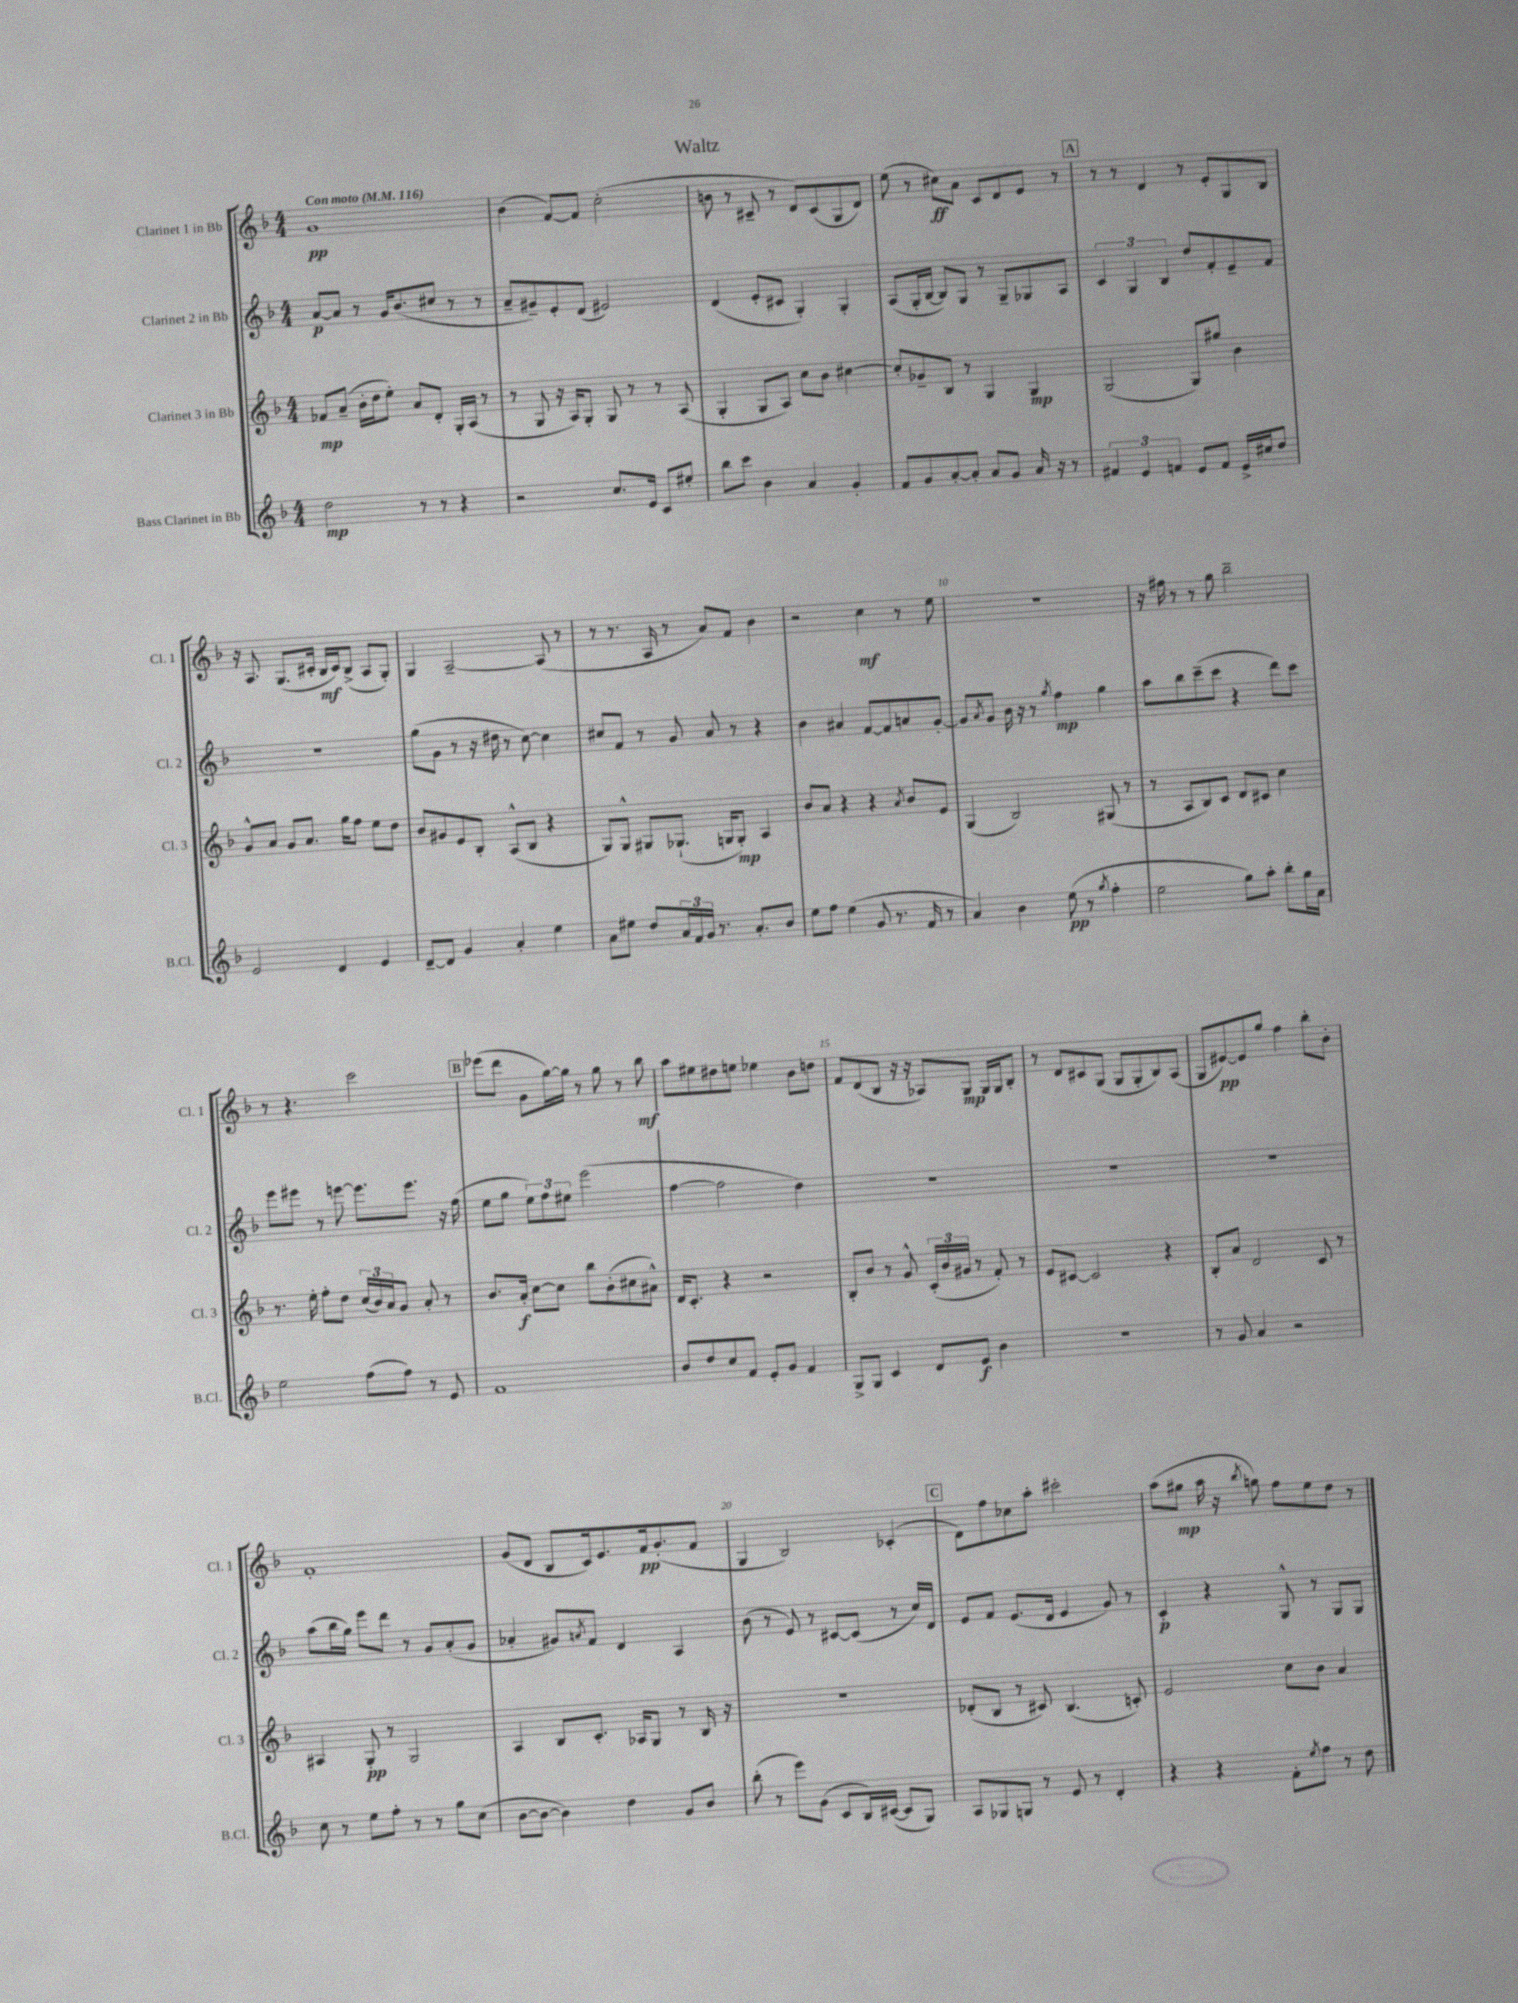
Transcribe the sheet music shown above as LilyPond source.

\header { title = "Waltz" }
<<
\new StaffGroup <<
\new Staff = "s0" \with { instrumentName = "Clarinet 1 in Bb" shortInstrumentName = "Cl. 1" } {
    \clef treble \key f \major \numericTimeSignature \time 4/4 \tempo "Con moto" 4 = 116
    g'1\pp |
    bes'4( f'8~) f'8 c''2-.( |
    b'8 r8 cis'8-- r8 d'8) cis'8( g8 d'8) |
    e''8( r8 cis''8\ff) a'8 c'8 d'8 e'8 r8 |
    \mark \markup { \box "A" } r8 r8 d'4 r8 e'8-. g8 bes8 |
    r16 a8. g8.( cis'16-. bes16\mf cis'16) bes8->( a8 g8-.) |
    g4 a2~-- a8( r8 |
    r8 r8. a16 r8 a'8) f'8 bes'4 |
    r2 c''4\mf r8 e''8 |
    R1 |
    r16 fis''16 r8 r8 g''8 bes''2-- |
    r8 r4. c'''2 |
    \mark \markup { \box "B" } ees'''8( d'''8 g'8 g''16~) g''16 r8 g''8 r8 bes''8\mf |
    a''8 eis''8 dis''8 e''8 ees''4 bes'8 d''8 |
    f'8 d'8( bes8 r16 r16 aes8) g8\mp g16 g16 bes8-. |
    r8 d'8 cis'8 g8( g8 g8-. bes8) a8( |
    g8 eis'8~\pp) eis'8 g''8 f''4 bes''8-. bes'8-. |
    f'1-. |
    g'8( d'8 bes8 c'16) e'8. f'16\pp g'8.-.( f'8 |
    g4 bes2) ces'4-.( |
    \mark \markup { \box "C" } d'8) f''8 ces''8 a''8-. cis'''2-. |
    a''8( gis''8\mp a''16 r16 \acciaccatura { bes''8 } g''8) f''8 e''8 d''8 r8 \bar "|." |
}
\new Staff = "s1" \with { instrumentName = "Clarinet 2 in Bb" shortInstrumentName = "Cl. 2" } {
    \clef treble \key f \major \numericTimeSignature \time 4/4
    a'8~\p a'8 r8 g'16 bes'8.( cis''8 r8 r8 |
    a'8-- gis'8--) e'8-. d'8( eis'2) |
    d'4( e'8-. cis'8 g4-.) g4-. |
    a8( g16-. bes16~ bes8) g8 r8 g8-- ges8 a8 |
    \mark \markup { \box "A" } \tuplet 3/2 { c'4 g4 bes4 } d''8 f'8-. e'8-- f'8 |
    R1 |
    g''8( g'8 r8 r16 dis''16 r8 c''8~) c''4 |
    cis''8 f'8 r8 g'8 a'8 r8 r4 |
    bes'4 ais'4 f'8~ f'8 a'8 g'8~-. |
    g'8 \acciaccatura { a'8 } g'8 bes'16 r16 r8 \acciaccatura { g''8 } f''4\mp g''4 |
    a''8 bes''8 c'''8--( c'''8 r4 d'''8) c'''8 |
    e'''8 eis'''8 r8 e'''8~ e'''8. e'''8. r16 f''16( |
    \mark \markup { \box "B" } e''8 g''8 \tuplet 3/2 { e''8) f''8 eis''8 } e'''2( |
    f''4~ f''2 d''4) |
    R1 |
    R1 |
    R1 |
    a''8( bes''16 g''16) e'''8 d'''8 r8 g'8 a'8-.( g'8 |
    aes'4-. gis'8) \acciaccatura { a'8 } f'8 d'4 a4 |
    bes'8( r8 e'8) r8 cis'8~ cis'8( r8 c''16) d'16 |
    \mark \markup { \box "C" } e'8 f'8 e'8.( d'16 e'4 g'8) r8 |
    c'4-.\p r4 g8-^ r8 g8 g8 \bar "|." |
}
\new Staff = "s2" \with { instrumentName = "Clarinet 3 in Bb" shortInstrumentName = "Cl. 3" } {
    \clef treble \key f \major \numericTimeSignature \time 4/4
    fes'8\mp a'8--( bes'16-. d''16 e''8-.) a'8 d'8-. g16-. a16( r8 |
    r8 g8 r16 a16) g8-. g8 r8 r8 a8( |
    g4-. g8 a8) c''8 bes'8 cis''4~ |
    cis''8-. ges'8-- bes8 r8 g4 g4\mp |
    \mark \markup { \box "A" } g2( g8) gis''8 bes'4 |
    g'8-^ a'8 g'8 a'8. g''16 f''8 e''8 d''8 |
    bes'8 gis'8 e'8 bes8-. a8-^( bes8 r4 |
    g8) g8-^ gis8 ges8.-!( g16 g8-.\mp) a4 |
    bes'8 a'8 r4 r4 \acciaccatura { a'8 } bes'8 e'8 |
    g4( bes2) gis8( r8 |
    r8 a8 bes8) c'8 d'8 cis'8 c''4 |
    r8. e''16-. f''8-. d''8 \tuplet 3/2 { c''16( bes'16) a'16 } g'8 a'8-. r8 |
    \mark \markup { \box "B" } bes'8. a'16-.\f c''8~ c''8 bes''8 bes'8-.( cis''8 ais'8-^) |
    d'16 c'8.-. r4 r2 |
    bes8-. bes'8 r8 g'8-^ \tuplet 3/2 { c'16-.( bes'16 gis'16 } r8 f'8-.) r8 |
    e'8 cis'8~ cis'2 r4 |
    bes8-. a'8 d'2 c'8 r8 |
    ais4 g8-.\pp r8 g2 |
    a4 bes8 c'8.-. aes16 g8 r8 bes16 r16 |
    r1 |
    \mark \markup { \box "C" } des'8-.( bes8 r8 cis'8) bes4.( c'8-.) |
    e'2 c''8 bes'8 a'4 \bar "|." |
}
\new Staff = "s3" \with { instrumentName = "Bass Clarinet in Bb" shortInstrumentName = "B.Cl." } {
    \clef treble \key f \major \numericTimeSignature \time 4/4
    d''2\mp r8 r8 r4 |
    r2 c''8. e'16 c'8 eis''8-. |
    bes''8 c'''8 bes'4 a'4 g'4-. |
    f'8 g'8 a'8~-. a'8-. a'8 g'8 a'16 r16 r8 |
    \mark \markup { \box "A" } \tuplet 3/2 { fis'4 e'4 f'4 } e'8 f'8 e'16-> cis''16 d''8 |
    e'2 d'4 e'4 |
    d'8~-- d'8 g'4 a'4-. e''4 |
    a'8 eis''8 d''8 \tuplet 3/2 { a'16 f'16 g'16 } r8. a'8.-. bes'8 |
    e''8 f''8 e''4( g'8 r8. f'16 r8 |
    a'4) bes'4 e''8\pp( r8 \acciaccatura { g''8 } f''4-. |
    e''2 g''8) a''8-. bes''8-. g''16 a'16 |
    e''2 f''8( f''8) r8 e'8 |
    \mark \markup { \box "B" } f'1 |
    bes'8 d''8 c''8 f'8 e'8-. g'8 f'4 |
    g8-> g8 c'4 d'8 e'8\f bes'4 |
    R1 |
    r8 g'8 a'4 r2 |
    c''8 r8 e''8 f''8-. r8 r8 g''8 c''8( |
    bes'8~ bes'8~ bes'4) d''4 g'8 bes'8 |
    bes''8-.( r8 e'''8) g'8( c'8 bes16) cis'16~( cis'8 g8) |
    \mark \markup { \box "C" } a8 ges8 g8 r8 e'8 r8 d'4-. |
    r4 r4 f'8-. \acciaccatura { e''8 } f''8 r8 d''8 \bar "|." |
}
>>
>>
\layout { \context { \Score \override BarNumber.break-visibility = ##(#f #t #t) barNumberVisibility = #(every-nth-bar-number-visible 5) } }
